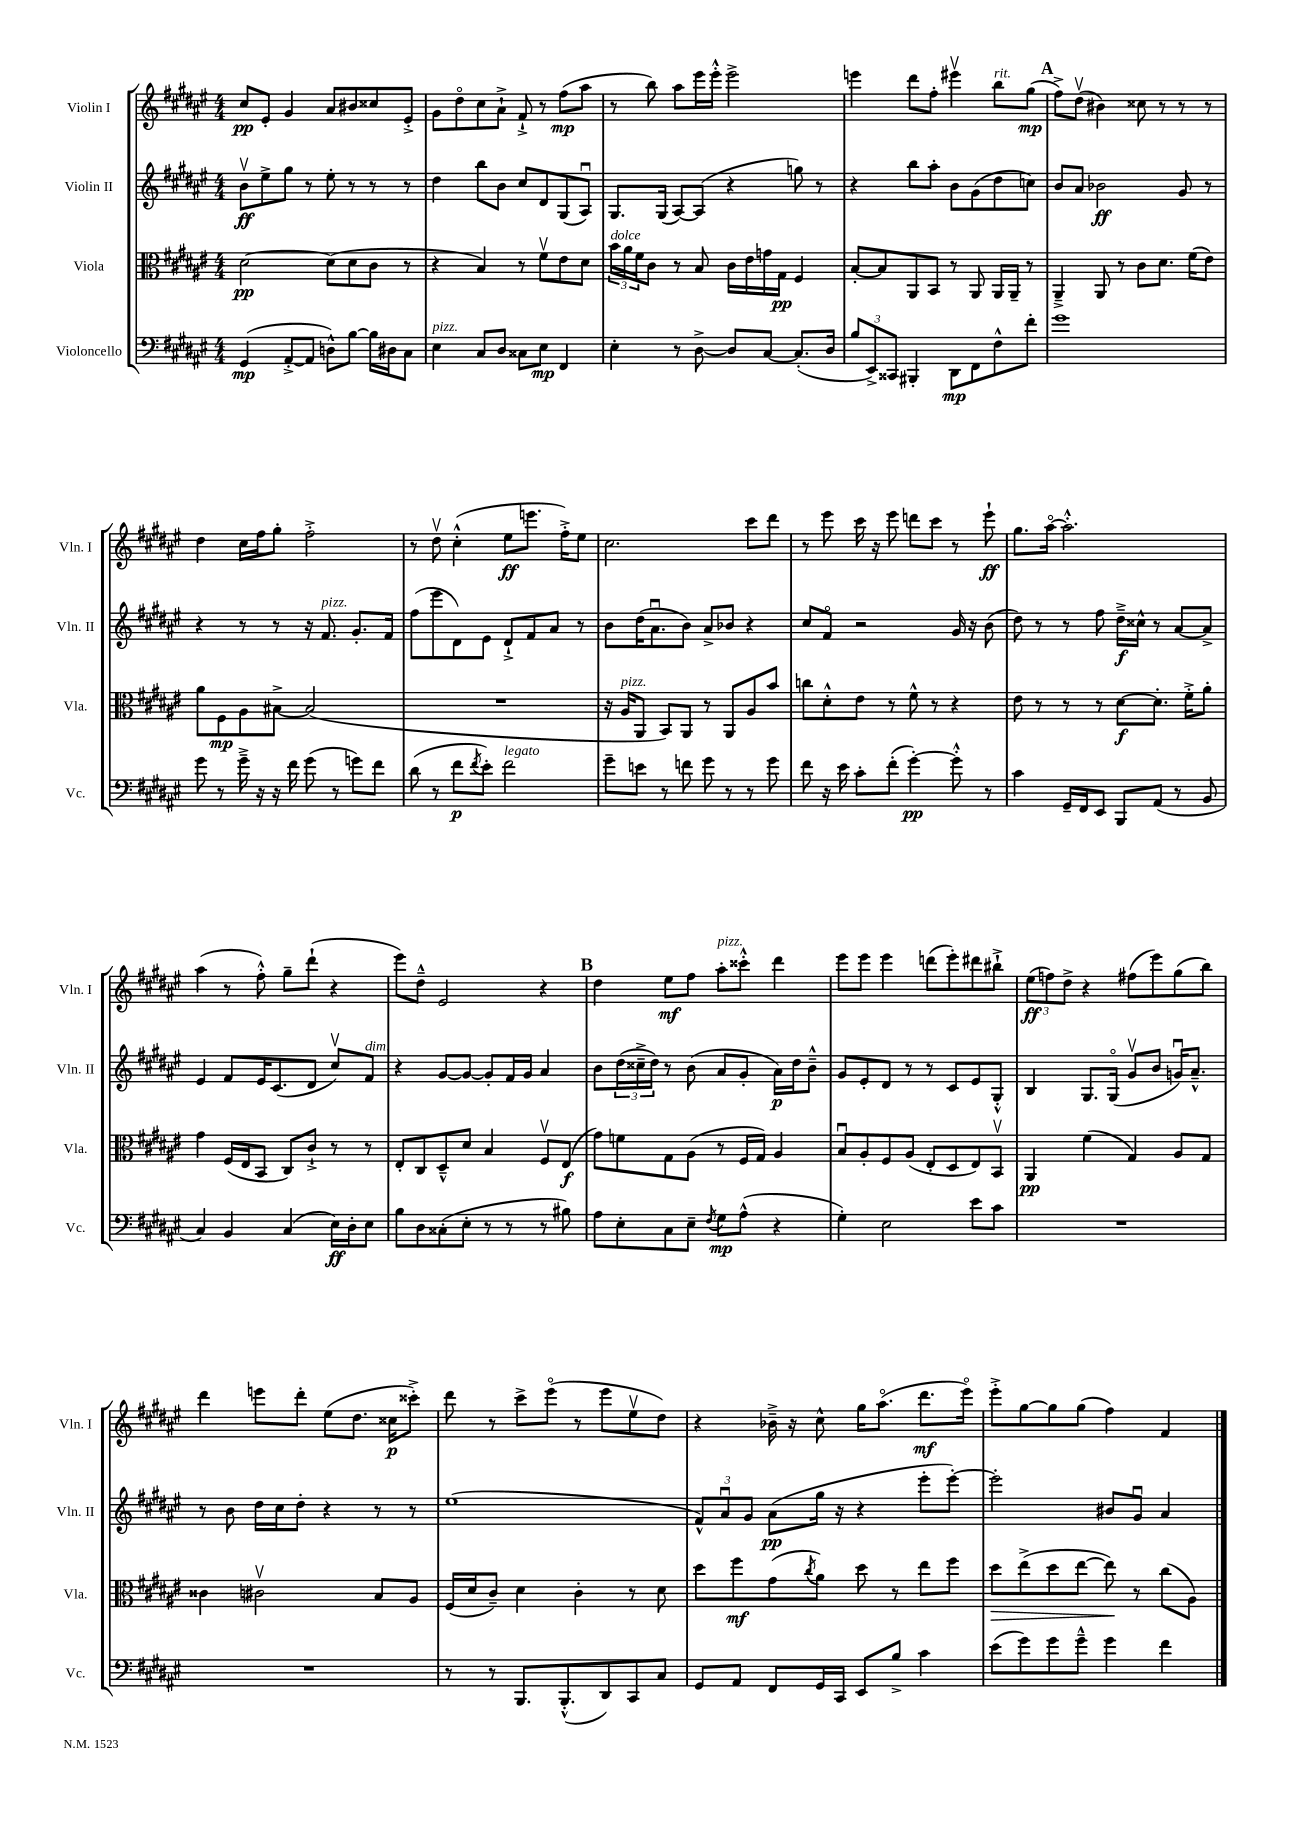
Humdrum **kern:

**kern	**dynam	**kern	**dynam	**kern	**dynam	**kern	**dynam
*part4	*part4	*part3	*part3	*part2	*part2	*part1	*part1
*staff4	*staff4	*staff3	*staff3	*staff2	*staff2	*staff1	*staff1
*I"Violoncello	*	*I"Viola	*	*I"Violin II	*	*I"Violin I	*
*I'Vc.	*	*I'Vla.	*	*I'Vln. II	*	*I'Vln. I	*
*clefF4	*	*clefC3	*	*clefG2	*	*clefG2	*
*k[f#c#g#d#a#e#]	*	*k[f#c#g#d#a#e#]	*	*k[f#c#g#d#a#e#]	*	*k[f#c#g#d#a#e#]	*
*M4/4	*	*M4/4	*	*M4/4	*	*M4/4	*
=1	=1	=1	=1	=1	=1	=1	=1
(4GG#/	mp	[2d#\	pp	8bv\L	ff	8cc#/L	pp
.	.	.	.	8ee#^\	.	8e#'/J	.
[8AA#'^/L	.	.	.	8gg#\J	.	4g#/	.
8AA#/J]	.	.	.	8r	.	.	.
8Dn^^\L)	.	(8d#\L]	.	8ee#'\	.	8a#/L	.
[8B\J	.	8d#\	.	8r	.	8b#X/	.
16B\LL]	.	8c#\J	.	8r	.	8cc##X/	.
16D#X\J	.	.	.	.	.	.	.
8C#\J	.	8r	.	8r	.	8e#'^/J	.
=2	=2	=2	=2	=2	=2	=2	=2
!LO:TX:a:i:t=pizz.	!	!	!	!	!	!	!
4E#\	.	4r	.	4dd#\	.	8g#\L	.
.	.	.	.	.	.	8dd#\	.
8C#/L	.	4B/)	.	8bb\L	.	8cc#\	.
8D#/J	.	.	.	8b\J	.	8a#`^\J	.
8C##X\L	.	8r	.	8cc#/L	.	8f#`^/	.
8E#\J	mp	8f#v\L	.	8d#/	.	8r	.
4FF#/	.	8e#\	.	(8G#/	.	(8ff#\L	mp
.	.	8d#\J	.	8A#u/J)	.	8aa#\J	.
=3	=3	=3	=3	=3	=3	=3	=3
!	!	!LO:TX:a:i:t=dolce	!	!	!	!	!
4E#'\	.	24b\LL	.	8.G#/L	.	8r	.
.	.	24a#\	.	.	.	.	.
.	.	24f#\J	.	.	.	.	.
.	.	8c#\J	.	.	.	8bb\)	.
.	.	.	.	(16G#/Jk	.	.	.
8r	.	8r	.	[8A#/L)	.	8aa#\L	.
[8D#^\	.	8B/	.	(8A#/J]	.	16eee#\L	.
.	.	.	.	.	.	16eee#'^^\JJ	.
8D#/L]	.	16c#\LL	.	4r	.	2eee#^\	.
.	.	16e#\	.	.	.	.	.
[8C#/J	.	16gn\	.	.	.	.	.
.	.	16G#\JJ	pp	.	.	.	.
(8.C#'/L]	.	4F#/	.	8ggn\)	.	.	.
.	.	.	.	8r	.	.	.
16D#/Jk	.	.	.	.	.	.	.
=4	=4	=4	=4	=4	=4	=4	=4
12B/L	.	[8B'/L	.	4r	.	4eeen\	.
12EE#^/)	.	.	.	.	.	.	.
.	.	8B/]	.	.	.	.	.
12CC##X/J	.	.	.	.	.	.	.
4BBB#X'/	.	8AA#/	.	8bb\L	.	8ddd#\L	.
.	.	8BB/J	.	8aa#'\J	.	8ff#'\J	.
8DD#\L	mp	8r	.	8b\L	.	4eee#Xv\	.
8FF#\	.	8AA#/	.	(8g#\	.	.	.
!	!	!	!	!	!	!LO:TX:a:i:t=rit.	!
8F#^^\	.	16AA#/LL	.	8dd#\	.	8bb\L	.
.	.	16AA#~/JJ	.	.	.	.	.
8f#'\J	.	8r	.	8ccn\J)	.	(8gg#\J	mp
!!LO:REH:place=s1:t=A
=5	=5	=5	=5	=5	=5	=5	=5
1g#	.	4AA#~^/	.	8b/L	.	8ff#^\L)	.
.	.	.	.	8a#/J	.	(8dd#v\J	.
.	.	8AA#/	.	2b-X\	ff	4b#X\)	.
.	.	8r	.	.	.	.	.
.	.	8c#\L	.	.	.	8cc##X\	.
.	.	8.d#\J	.	.	.	8r	.
.	.	.	.	8g#/	.	8r	.
.	.	(16f#\KL	.	.	.	.	.
.	.	8e#\J)	.	8r	.	8r	.
!!LO:LB:g=z
=6	=6	=6	=6	=6	=6	=6	=6
8g#\	.	8a#\L	.	4r	.	4dd#\	.
8r	.	8F#\	mp	.	.	.	.
16g#~^\	.	8A#\	.	8r	.	16cc#\LL	.
16r	.	.	.	.	.	16ff#\J	.
16r	.	[8B#X^\J	.	8r	.	8gg#'\J	.
16f#\	.	.	.	.	.	.	.
(8g#\	.	(2B#/]	.	16r	.	2ff#'^\	.
!	!	!	!	!LO:TX:a:i:t=pizz.	!	!	!
.	.	.	.	8.f#/	.	.	.
8r	.	.	.	.	.	.	.
8gn\L)	.	.	.	8.g#'/L	.	.	.
8f#\J	.	.	.	.	.	.	.
.	.	.	.	16f#/Jk	.	.	.
=7	=7	=7	=7	=7	=7	=7	=7
(8d#\	.	1r	.	(8ff#\L	.	8r	.
8r	.	.	.	8eee#\	.	8dd#v\	.
8f#\L	p	.	.	8d#\)	.	(4cc#'^^\	.
8qf#/	.	.	.	.	.	.	.
8e#'\J)	.	.	.	8e#\J	.	.	.
!LO:TX:a:i:t=legato	!	!	!	!	!	!	!
2f#\	.	.	.	8d#`^/L	.	8ee#\L	ff
.	.	.	.	8f#/	.	8.eeen\J	.
.	.	.	.	8a#/J	.	.	.
.	.	.	.	.	.	16ff#'^\KL)	.
.	.	.	.	8r	.	8ee#\J	.
=8	=8	=8	=8	=8	=8	=8	=8
8g#~\L	.	16r	.	8b\L	.	2.cc#\	.
!	!	!LO:TX:a:i:t=pizz.	!	!	!	!	!
.	.	16A#/KL	.	.	.	.	.
8en\J	.	8AA#/J	.	(16dd#\K	.	.	.
.	.	.	.	8.a#u\	.	.	.
8r	.	8BB/L)	.	.	.	.	.
8fn\	.	8AA#/J	.	8b\J)	.	.	.
8g#\	.	8r	.	8a#^/L	.	.	.
8r	.	8AA#/L	.	8b-X/J	.	.	.
8r	.	8A#/	.	4r	.	8ccc#\L	.
8g#\	.	8b/J	.	.	.	8ddd#\J	.
=9	=9	=9	=9	=9	=9	=9	=9
8f#\	.	8ccn\L	.	8cc#/L	.	8r	.
16r	.	8d#'^^\	.	8f#/J	.	8eee#\	.
16e#\	.	.	.	.	.	.	.
8c#'\L	.	8e#\J	.	2r	.	16ccc#\	.
.	.	.	.	.	.	16r	.
(8f#'\J	.	8r	.	.	.	8eee#\	.
[4g#'\)	pp	8f#^^\	.	.	.	8dddn\L	.
.	.	8r	.	.	.	8ccc#\J	.
8g#'^^\]	.	4r	.	16g#/	.	8r	.
.	.	.	.	16r	.	.	.
8r	.	.	.	(8b\	.	8eee#`\	ff
=10	=10	=10	=10	=10	=10	=10	=10
4c#\	.	8e#\	.	8dd#\)	.	8.gg#\L	.
.	.	8r	.	8r	.	.	.
.	.	.	.	.	.	[16aa#\Jk	.
16GG#~/LL	.	8r	.	8r	.	2.aa#'^^\]	.
16FF#/J	.	.	.	.	.	.	.
8EE#/J	.	8r	.	8ff#\	.	.	.
8BBB/L	.	[8d#\L	f	16dd#~^\LL	f	.	.
.	.	.	.	16cc##X^^\JJ	.	.	.
(8AA#/J	.	8.d#'\J]	.	8r	.	.	.
8r	.	.	.	[8a#/L	.	.	.
.	.	16f#'^\KL	.	.	.	.	.
8BB/	.	8a#'\J	.	8a#^/J]	.	.	.
!!LO:LB:g=z
=11	=11	=11	=11	=11	=11	=11	=11
4C#/)	.	4g#\	.	4e#/	.	(4aa#\	.
4BB/	.	(16F#/LL	.	8f#/L	.	8r	.
.	.	16E#/J	.	.	.	.	.
.	.	8BB/J	.	16e#/K	.	8ff#'^^\)	.
.	.	.	.	(8.c#/	.	.	.
(4C#/	.	8C#/L)	.	.	.	8gg#~\L	.
.	.	8c#`^/J	.	8d#/J	.	(8ddd#`\J	.
16E#\LL)	ff	8r	.	8cc#v/L)	.	4r	.
16D#'\J	.	.	.	.	.	.	.
!	!	!	!	!LO:TX:a:i:t=dim.	!	!	!
8E#\J	.	8r	.	8f#/J	.	.	.
=12	=12	=12	=12	=12	=12	=12	=12
8B\L	.	8E#'/L	.	4r	.	8eee#\L)	.
8D#\	.	8C#/	.	.	.	8dd#~^^\J	.
(8C##X'\	.	8D#~^^/	.	[8g#/L	.	2e#/	.
8E#'\J	.	8d#/J	.	8g#/J_	.	.	.
8r	.	4B/	.	8g#'/L]	.	.	.
8r	.	.	.	16f#/L	.	.	.
.	.	.	.	16g#/JJ	.	.	.
8r	.	8F#v/L	.	4a#/	.	4r	.
8B#X\)	.	(8E#/J	f	.	.	.	.
!!LO:REH:place=s1:t=B
=13	=13	=13	=13	=13	=13	=13	=13
8A#\L	.	8g#\L)	.	8b\L	.	4dd#\	.
8E#'\	.	8fn\	.	(24dd#\L	.	.	.
.	.	.	.	24cc##X~^\	.	.	.
.	.	.	.	24dd#\JJ)	.	.	.
8C#\	.	8G#\	.	8r	.	8ee#\L	mf
8E#~\J	.	(8A#\J	.	(8b\	.	8ff#\J	.
8qF#/	.	.	.	.	.	.	.
!	!	!	!	!	!	!LO:TX:a:i:t=pizz.	!
8G#\L	mp	8r	.	8a#/L	.	8aa#'\L	.
(8A#^^\J	.	16F#/LL	.	8g#'/J	.	8ccc##X'^^\J	.
.	.	16G#/JJ)	.	.	.	.	.
4r	.	4A#/	.	16a#\LL)	p	4ddd#\	.
.	.	.	.	16dd#\J	.	.	.
.	.	.	.	8b~^^\J	.	.	.
=14	=14	=14	=14	=14	=14	=14	=14
4G#'\)	.	8Bu/L	.	8g#/L	.	8eee#\L	.
.	.	8A#'/	.	8e#'/	.	8eee#\J	.
2E#\	.	8F#/	.	8d#/J	.	4eee#\	.
.	.	(8A#/J	.	8r	.	.	.
.	.	8E#'/L	.	8r	.	(8dddn\L	.
.	.	8D#/	.	8c#/L	.	8eee#'\)	.
8e#\L	.	8E#/)	.	8e#/	.	8ddd#X\	.
8c#\J	.	8BBv/J	.	8G#'^^/J	.	8bb#X`^\J	.
=15	=15	=15	=15	=15	=15	=15	=15
1r	.	4AA#/	pp	4B/	.	(12ee#\L	ff
.	.	.	.	.	.	12ffn\)	.
.	.	.	.	.	.	12dd#^\J	.
.	.	(4f#\	.	8.G#/L	.	4r	.
.	.	.	.	(16G#/Jk	.	.	.
.	.	4G#/)	.	8g#v/L	.	(8ff#X\L	.
.	.	.	.	8b/J	.	8eee#\)	.
.	.	8A#/L	.	16gnu/KL)	.	(8gg#\	.
.	.	.	.	8.a#~^^/J	.	.	.
.	.	8G#/J	.	.	.	8bb\J)	.
!!LO:LB:g=z
=16	=16	=16	=16	=16	=16	=16	=16
1r	.	4c##X\	.	8r	.	4ddd#\	.
.	.	.	.	8b\	.	.	.
.	.	2c#Xv\	.	16dd#\LL	.	8eeen\L	.
.	.	.	.	16cc#\J	.	.	.
.	.	.	.	8dd#'\J	.	8ddd#'\J	.
.	.	.	.	4r	.	(8ee#\L	.
.	.	.	.	.	.	8.dd#\J	.
.	.	8B/L	.	8r	.	.	.
.	.	.	.	.	.	16cc##X\KL	p
.	.	8A#/J	.	8r	.	8ccc##X'^\J)	.
=17	=17	=17	=17	=17	=17	=17	=17
8r	.	(16F#/LL	.	(1ee#	.	8ddd#\	.
.	.	16d#/J	.	.	.	.	.
8r	.	8c#~/J)	.	.	.	8r	.
8.BBB/L	.	4d#\	.	.	.	8ccc#^\L	.
.	.	.	.	.	.	(8eee#\J	.
(8.BBB'^^/	.	.	.	.	.	.	.
.	.	4c#'\	.	.	.	8r	.
8DD#/)	.	.	.	.	.	8eee#\L	.
8CC#/	.	8r	.	.	.	8ee#v\	.
8C#/J	.	8d#\	.	.	.	8dd#\J)	.
=18	=18	=18	=18	=18	=18	=18	=18
8GG#/L	.	8dd#\L	.	12f#^^/L)	.	4r	.
.	.	.	.	12a#u/	.	.	.
8AA#/J	.	8ff#\	mf	.	.	.	.
.	.	.	.	12g#/J	.	.	.
8FF#/L	.	(8g#\	.	(8a#\L	pp	16b-X~^\	.
.	.	.	.	.	.	16r	.
.	.	8qcc#/	.	.	.	.	.
16GG#/L	.	8a#\J)	.	16gg#\Jk	.	8cc#^^\	.
16CC#/JJ	.	.	.	16r	.	.	.
8EE#/L	.	8dd#\	.	4r	.	16gg#\KL	.
.	.	.	.	.	.	(8.aa#\J	.
8B^/J	.	8r	.	.	.	.	.
4c#\	.	8ee#\L	.	8eee#'\L	.	8.ddd#\L	mf
.	.	8ff#\J	.	[8eee#'\J)	.	.	.
.	.	.	.	.	.	16eee#\Jk)	.
=19	=19	=19	=19	=19	=19	=19	=19
!	!	!	!LO:HP:b	!	!	!	!
(8e#\L	.	8dd#\L	>	2eee#'\]	.	8eee#'^\L	.
8g#\)	.	(8ee#^\	.	.	.	[8gg#\	.
8g#\	.	8dd#\	.	.	.	8gg#\]	.
8g#~^^\J	.	[8ee#\J	.	.	.	(8gg#\J	.
4g#\	.	8ee#\])	.	8b#X/L	.	4ff#\)	.
.	.	8r	]	8g#u/J	.	.	.
4f#\	.	(8cc#\L	.	4a#/	.	4f#/	.
.	.	8A#\J)	.	.	.	.	.
==	==	==	==	==	==	==	==
*-	*-	*-	*-	*-	*-	*-	*-
